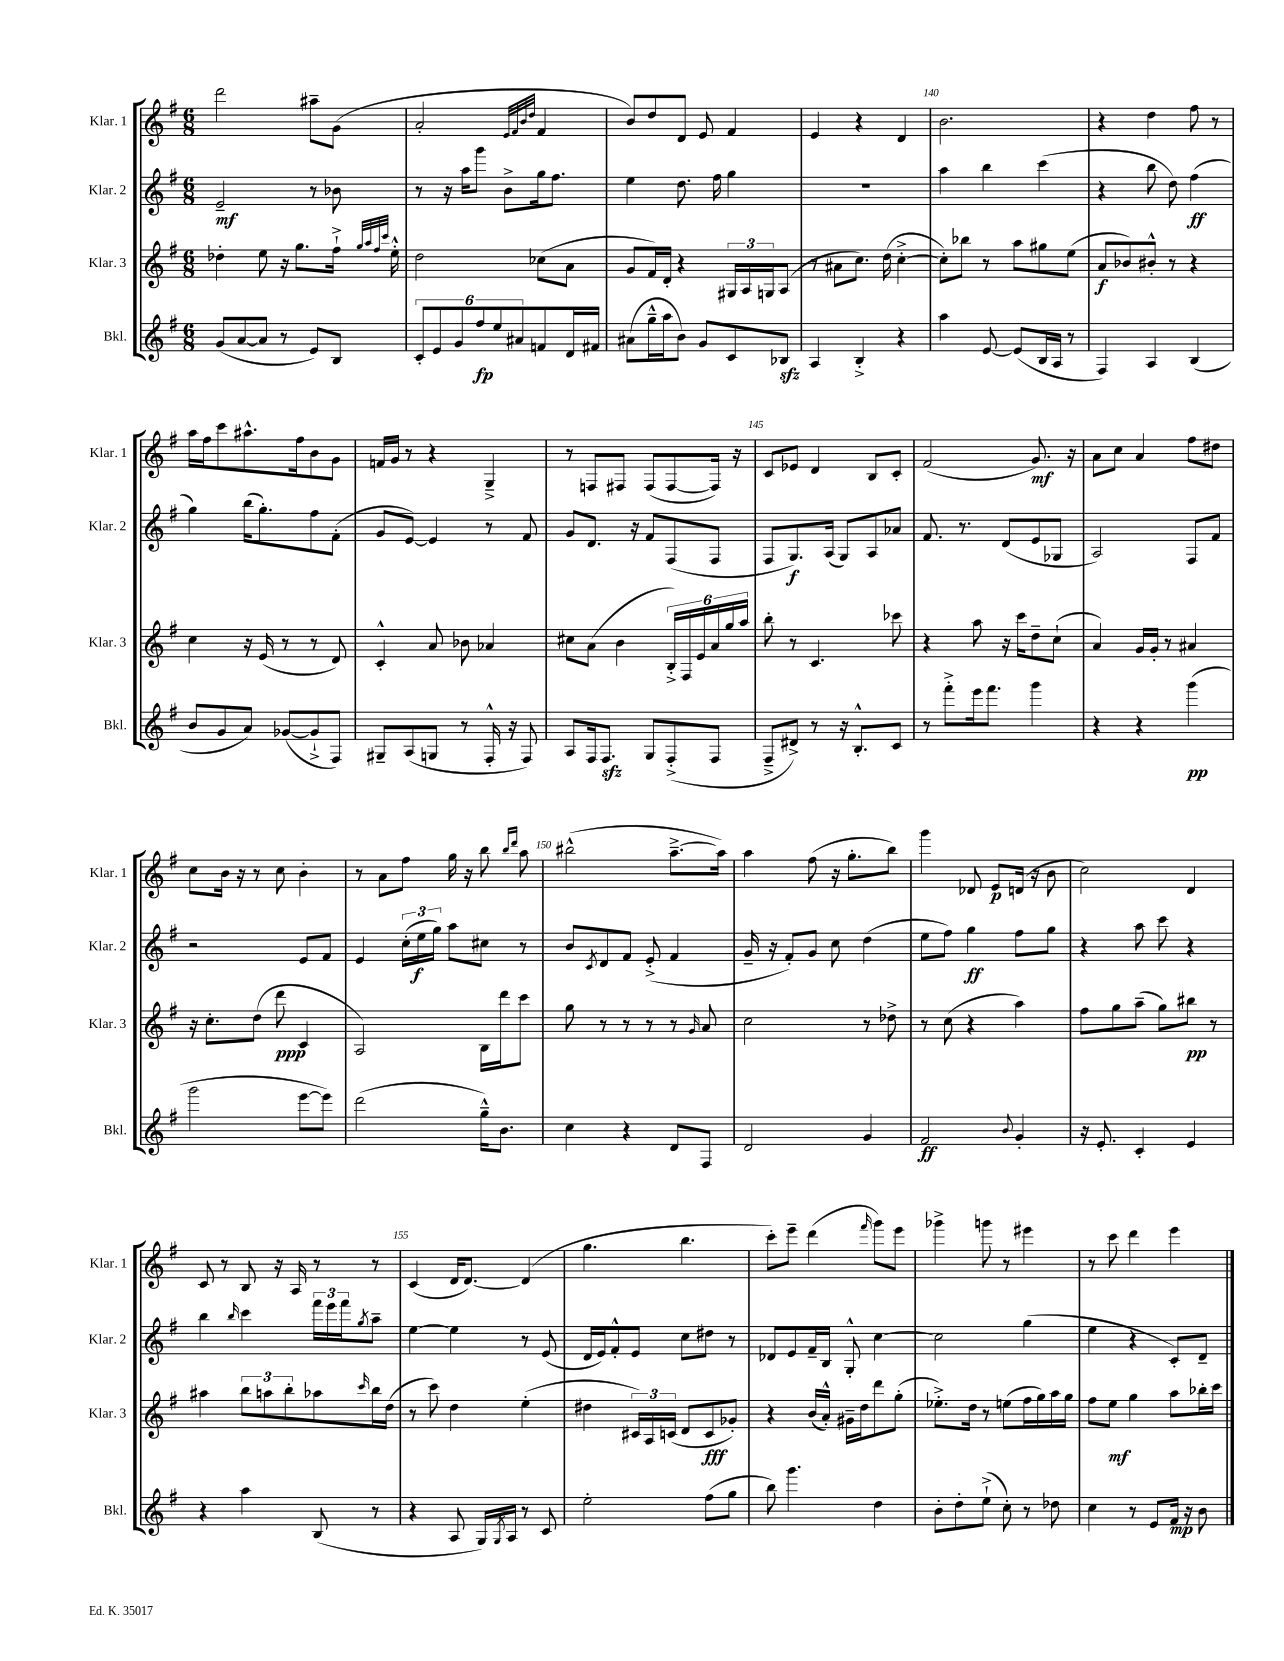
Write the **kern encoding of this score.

**kern	**kern	**kern	**kern
*staff4	*staff3	*staff2	*staff1
*clefG2	*clefG2	*clefG2	*clefG2
*k[f#]	*k[f#]	*k[f#]	*k[f#]
*M6/8	*M6/8	*M6/8	*M6/8
(8g	4dd-'	2e~	2ddd
[8a	.	.	.
8a]	8ee	.	.
8r	16r	.	.
.	8.gg	.	.
8e)	.	8r	8aa#~
8B	16ff#`^	8b-	(8g
.	32qqgg	.	.
.	32qqaa	.	.
.	32qqff#	.	.
.	32qqccc	.	.
.	16ee'^^	.	.
=	=	=	=
12c'	2dd	8r	2a'
12e	.	.	.
.	.	16r	.
12g	.	.	.
.	.	16aa	.
12ff#	.	8ggg	.
12ee	.	.	.
.	.	8b^	.
12a#	.	.	.
.	.	.	32qqe
.	.	.	32qqf#
.	.	.	32qqb
.	.	.	32qqdd
8f	(8cc-	16gg	4f#
.	.	8.ff#	.
16d	8a	.	.
16f#	.	.	.
=	=	=	=
(8a#	8g	4ee	8b)
16gg~^^	16f#)	.	8dd
16aa	16d'	.	.
8b)	4r	8.dd	8d
8g	.	.	8e
.	.	16ff#	.
8c	24G#	4gg	4f#
.	24A	.	.
.	24G	.	.
8B-	(8A	.	.
=	=	=	=
4A	8r	2.r	4e
.	8a#	.	.
4B'^	8.cc)	.	4r
.	(16dd	.	.
4r	[4cc'^	.	4d
=	=	=	=
4aa	8cc'])	4aa	2.b
.	8bb-	.	.
[8e	8r	4bb	.
(8e]	8aa	.	.
16B	8gg#	(4ccc	.
16A	.	.	.
8r	(8ee	.	.
=	=	=	=
4F#)	8a	4r	4r
.	8b-)	.	.
4A	8b#'^^	8bb	4dd
.	8r	8dd)	.
(4B	4r	(4ff#	8ff#
.	.	.	8r
=	=	=	=
8b	4cc	4gg)	16aa
.	.	.	16ff#
8g	.	.	8ccc
8a)	16r	(16bb	8.aa#^^
.	(16e	8.gg')	.
([8g-	8r	.	.
.	.	.	16ff#
8g-`^]	8r	8ff#	8b
8F#)	8d)	(8f#'	8g
=	=	=	=
8G#~	4c'^^	8g	16f
.	.	.	16g
(8A	.	[8e)	8r
8G	8a	4e]	4r
8r	8b-	.	.
16F#'^^	4a-	8r	4G~^
16r	.	.	.
8F#)	.	8f#	.
=	=	=	=
8A	8cc#	8g	8r
16F#	(8a	8.d	8F
8.F#	.	.	.
.	4b	.	8F#
.	.	16r	.
8G	.	8f#	(8F#
(8F#'^	24B'^)	(8F#	[8F#
.	24F#	.	.
.	24e	.	.
8F#	24a	8F#	16F#])
.	24gg	.	.
.	.	.	16r
.	24aa	.	.
=	=	=	=
8F#~^	8bb'	8F#	8c
8d#^)	8r	8.G)	8e-
8r	4.c	.	4d
.	.	(16A	.
16r	.	8G)	.
8.B'^^	.	.	.
.	.	8A	8B
8c	8ccc-	8a-	8c'
=	=	=	=
8r	4r	8.f#	(2f#
8fff#'^	.	.	.
.	.	8.r	.
16eee	8aa	.	.
8.fff#	.	.	.
.	16r	(8d	.
.	16ccc	.	.
4ggg	8dd~	8e	8.g)
.	(8cc`	8G-	.
.	.	.	16r
=	=	=	=
4r	4a)	2A)	8a
.	.	.	8cc
4r	16g	.	4a
.	16g'	.	.
.	8r	.	.
(4ggg	4a#	8F#	8ff#
.	.	8f#	8dd#
=	=	=	=
2ggg	16r	2r	8cc
.	8.cc'	.	.
.	.	.	16b
.	.	.	16r
.	(8dd	.	8r
.	8ddd	.	8cc
[8eee	4c	8e	4b'
8eee])	.	8f#	.
=	=	=	=
(2ddd	2A)	4e	8r
.	.	.	8a
.	.	(24cc'	8ff#
.	.	24ee	.
.	.	24gg)	.
.	.	8aa	16gg
.	.	.	16r
16gg~^^)	16B	8cc#	8bb
8.b	16ddd	.	.
.	.	.	16qqbb
.	.	.	16qqddd
.	8ccc	8r	8aa
=	=	=	=
4cc	8gg	8b	(2bb#^^
.	.	8qc	.
.	8r	8d	.
4r	8r	8f#	.
.	8r	(8e'^	.
8d	8r	4f#	[8.aa~^
.	16qqg	.	.
8F#	8a	.	.
.	.	.	16aa])
=	=	=	=
2d	2cc	16g~	4aa
.	.	16r	.
.	.	8f#')	.
.	.	8g	(8ff#
.	.	8cc	16r
.	.	.	8.gg'
4g	8r	(4dd	.
.	8dd-^	.	8bb)
=	=	=	=
2f#	8r	8ee	4ggg
.	(8cc	8ff#)	.
.	4r	4gg	8d-
.	.	.	8e
8qqb	.	.	.
4g'	4aa)	8ff#	(16d
.	.	.	16r
.	.	8gg	8b
=	=	=	=
16r	8ff#	4r	2cc)
8.e'	.	.	.
.	8gg	.	.
4c'	(8aa~	8aa	.
.	8gg)	8ccc	.
4e	8bb#	4r	4d
.	8r	.	.
=	=	=	=
4r	4aa#	4bb	8c
.	.	.	8r
.	.	16qqbb	.
4aa	12bb	4ccc	8B
.	12aa	.	.
.	.	.	16r
.	12bb'	.	.
.	.	.	16A
(8B	8aa-	24fff#	8r
.	.	24eee	.
.	.	24fff#	.
.	16qqccc	8qgg	.
8r	16bb	8aa~	8r
.	(16dd	.	.
=	=	=	=
4r	8r	[4ee	(4c
.	8ccc)	.	.
8A	4dd	4ee]	16d
.	.	.	[8.d)
16G)	.	.	.
8qG	.	.	.
16A	.	.	.
8r	(4ee'	8r	(4d]
8c	.	(8e	.
=	=	=	=
2ee'	4dd#	16d	4.gg
.	.	16e)	.
.	.	8f#'^^	.
.	24c#)	8e	.
.	24A	.	.
.	(24c	.	.
.	8d	8cc	4.bb
(8ff#	8c	8dd#	.
8gg	8g-')	8r	.
=	=	=	=
8bb)	4r	8d-	8ccc')
4.ggg	.	8e	8eee~
.	(16b	16f#~	(4ddd
.	16a'^^)	16B	.
.	16g#~	8G'^^	.
.	16dd	.	.
.	.	.	16qqfff#
4dd	8ddd	[4cc	8ggg)
.	(8gg'	.	8eee
=	=	=	=
8b'	8.ee-'^)	2cc]	4ggg-^
8dd'	.	.	.
.	16dd	.	.
(8ee`^	8r	.	8ggg
8cc')	(8ee	.	8r
8r	16ff#	(4gg	4eee#
.	16gg)	.	.
8dd-	16aa	.	.
.	16gg	.	.
=	=	=	=
4cc	8ff#	4ee	8r
.	8ee	.	8ccc
8r	4gg	4r	4ddd
8e	.	.	.
16f#	8aa	8c')	4eee
16r	.	.	.
8b	16bb-'	8d~	.
.	16ccc	.	.
==	==	==	==
*-	*-	*-	*-
